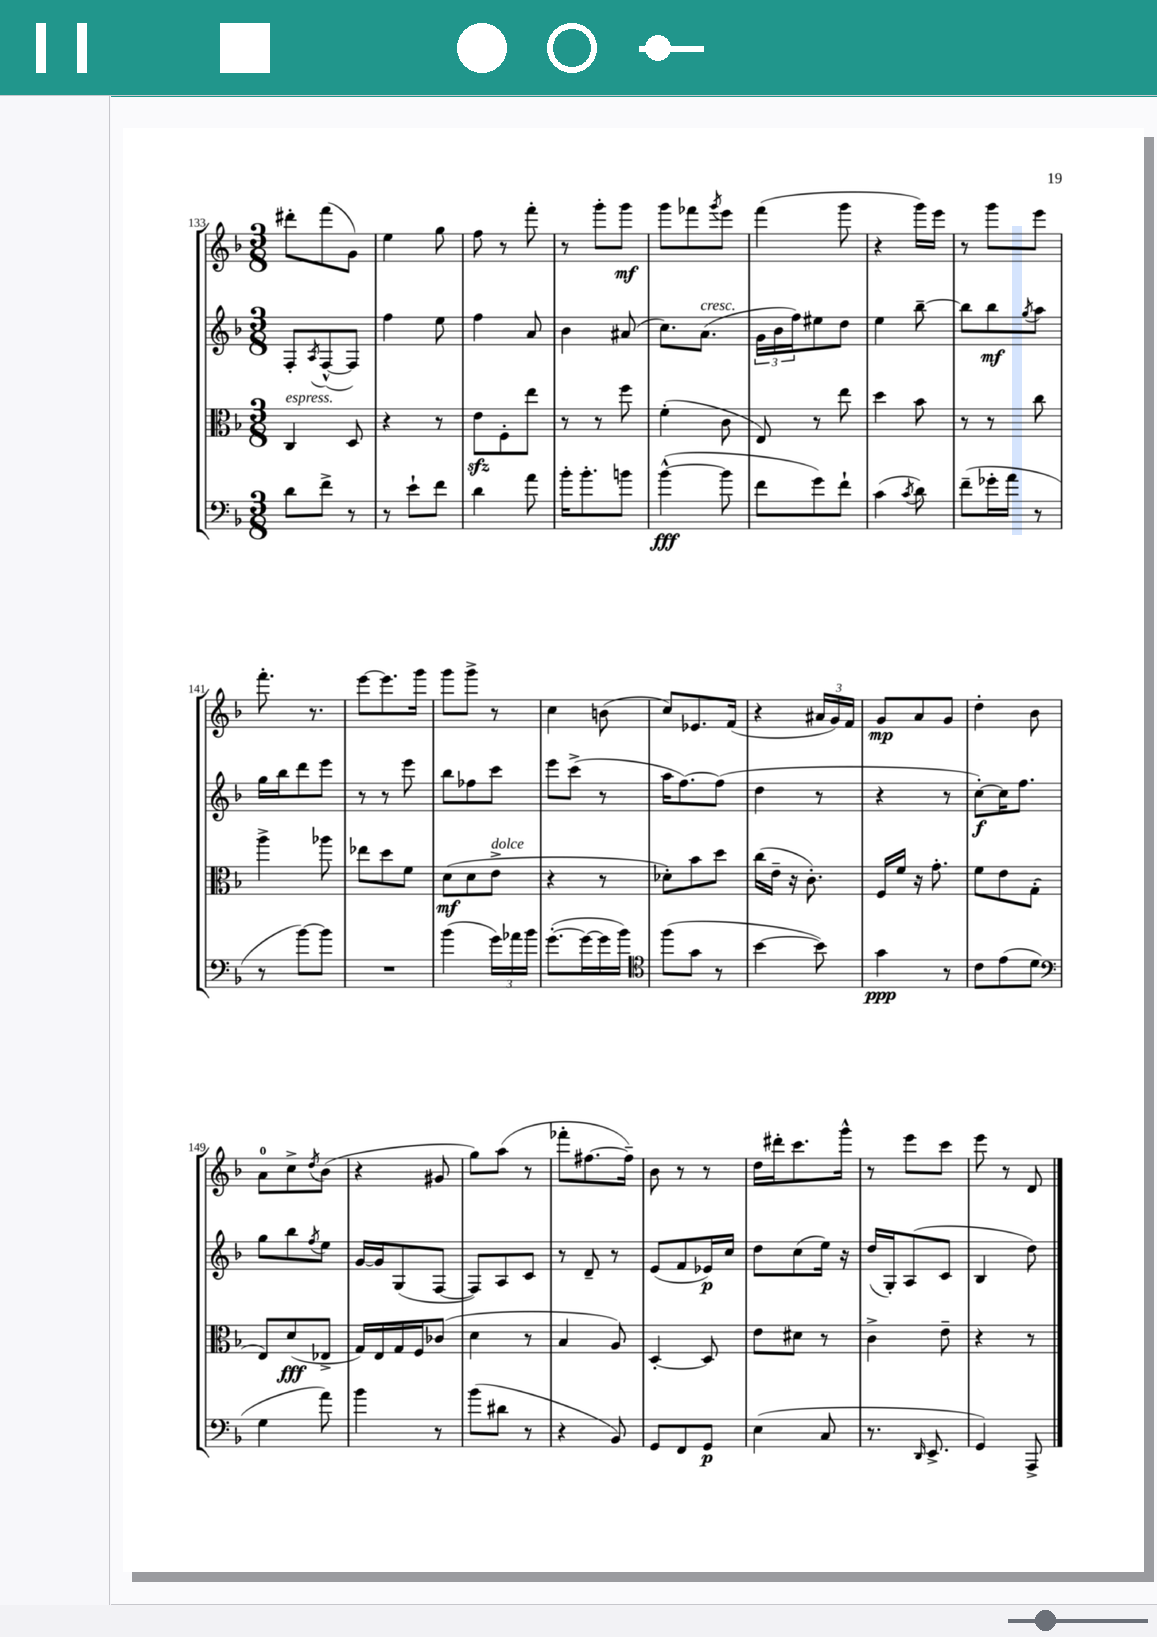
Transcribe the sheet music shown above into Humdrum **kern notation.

**kern	**kern	**kern	**kern
*staff4	*staff3	*staff2	*staff1
*clefF4	*clefC3	*clefG2	*clefG2
*k[b-]	*k[b-]	*k[b-]	*k[b-]
*M3/8	*M3/8	*M3/8	*M3/8
8d\L	4C/	8F'/L	8ddd#'\L
.	.	8qA/	.
8f^\J	.	([8F^^/	(8fff\
8r	8D/	8F/]J)	8g\J)
=	=	=	=
8r	4r	4ff\	4ee\
8e`\L	.	.	.
8f\J	8r	8ee\	8gg\
=	=	=	=
4d\	8e\L	4ff\	8ff\
.	8F'\	.	8r
8a\	8ee\J	8a/	8fff'\
=	=	=	=
16b-'\LK	8r	4b-\	8r
8.b-'\	.	.	.
.	8r	.	8ggg'\L
8b\J	8ff\	(8a#/	8ggg\J
=	=	=	=
([4b-^^\	(4f'\	8.cc\L)	8ggg\L
.	.	.	8fff-\
.	.	(8.a\J	.
.	.	.	8qggg/
8b-\]	8c\	.	8eee\J
=	=	=	=
8f\L	8E/)	24g\LL	(4fff\
.	.	24b-\	.
.	.	24ff\J)	.
8g\)	8r	8ee#\	.
8f`\J	8ee\	8dd\J	8ggg\
=	=	=	=
(4c\	4dd\	4ee\	4r
8qc/	.	.	.
8d\)	8b-\	[8bb-~\	16ggg\LL)
.	.	.	16eee\JJ
=	=	=	=
(8f~\L	8r	8bb-\]L	8r
16g-'\L	8r	8bb-\	8ggg\L
16a\JJ	.	.	.
.	.	8qgg/	.
8r	8cc\	8aa\J	8eee\J
=	=	=	=
8r	4aa^\	16gg\LL	8.fff'\
.	.	16bb-\J	.
[8b-\L)	.	8ddd\	.
.	.	.	8.r
8b-\]J	8aa-\	8eee\J	.
=	=	=	=
4.r	8ee-\L	8r	[8eee\L
.	8dd\	8r	8.eee\]
.	8f\J	8eee\	.
.	.	.	16ggg\Jk
=	=	=	=
(4b-\	(8d\L	8bb-\L	8ggg\L
.	8d\	8ff-\	8ggg^\J
24g\LL)	8e^\J	8ccc\J	8r
24a-\	.	.	.
24b-\JJ	.	.	.
=	=	=	=
([8.g'\L	4r	8eee\L	4cc\
.	.	(8ccc^\J	.
16g\_L	.	.	.
16g\]	8r	8r	(8b\
16b-\JJ)	.	.	.
=	=	=	=
*clefC4	*	*	*
(8ff\L	8d-'\L)	16aa\LK	8cc/L)
.	.	[8.ff\)	.
8g\J	8b-\	.	8.e-/
8r	8dd\J	(8ff\]J	.
.	.	.	(16f/Jk
=	=	=	=
[4b-\	(16cc\LL	4dd\	4r
.	16e~\JJ	.	.
.	16r	.	.
.	8.c'\)	.	.
8b-\])	.	8r	24a#/LL
.	.	.	24g/)
.	.	.	24f/JJ
=	=	=	=
4g\	16F/LL	4r	8g/L
.	16f/JJ	.	.
.	16r	.	8a/
.	8.g'\	.	.
8r	.	8r	8g/J
=	=	=	=
8c\L	8f\L	[8cc'\L)	4dd'\
(8e\	8e\	16cc\]K	.
.	.	8.ff\J	.
8d\J	(8G'\J	.	8b-\
=	=	=	=
*clefF4	*	*	*
4G\	8E/L)	8gg\L	8a\L
.	(8d/	8bb-\	8cc^\
.	.	8qff/	8qdd/
8a\)	8E-^/J	8ee\J	(8b-\J
=	=	=	=
4b-\	16G/LL)	[16g/LL	4r
.	16E/	16g/]J	.
.	16G/	(8G/	.
.	16F/J	.	.
8r	(8c-/J	[8F/J	8g#/
=	=	=	=
(8b-\L	4d\	8F/]L)	8gg\L)
8d#\J	.	8A/	(8aa\J
8r	8r	8c/J	8r
=	=	=	=
4r	4B-/	8r	8fff-'\L
.	.	8d~/	[8.ff#\
8BB-/)	8A/)	8r	.
.	.	.	16ff#~\]Jk)
=	=	=	=
8GG/L	[4D'/	(8e/L	8b-\
8FF/	.	8f/	8r
8GG/J	8D/]	16e-/L)	8r
.	.	16cc/JJ	.
=	=	=	=
(4E\	8e\L	8dd\L	16dd\LL
.	.	.	16ddd#'\J
.	8d#\J	(8cc\	8.ccc\
8C/	8r	16ee\Jk)	.
.	.	16r	16ggg^^\Jk
=	=	=	=
8.r	4c^\	(16dd/LL	8r
.	.	16G'/J)	.
.	.	(8A/	8eee\L
16qqDD/	.	.	.
8.EE^/	.	.	.
.	8e~\	8c/J	8ccc\J
=	=	=	=
4GG/)	4r	4B-/	8eee\
.	.	.	8r
8AAA^/	8r	8dd\)	8d/
==	==	==	==
*-	*-	*-	*-
